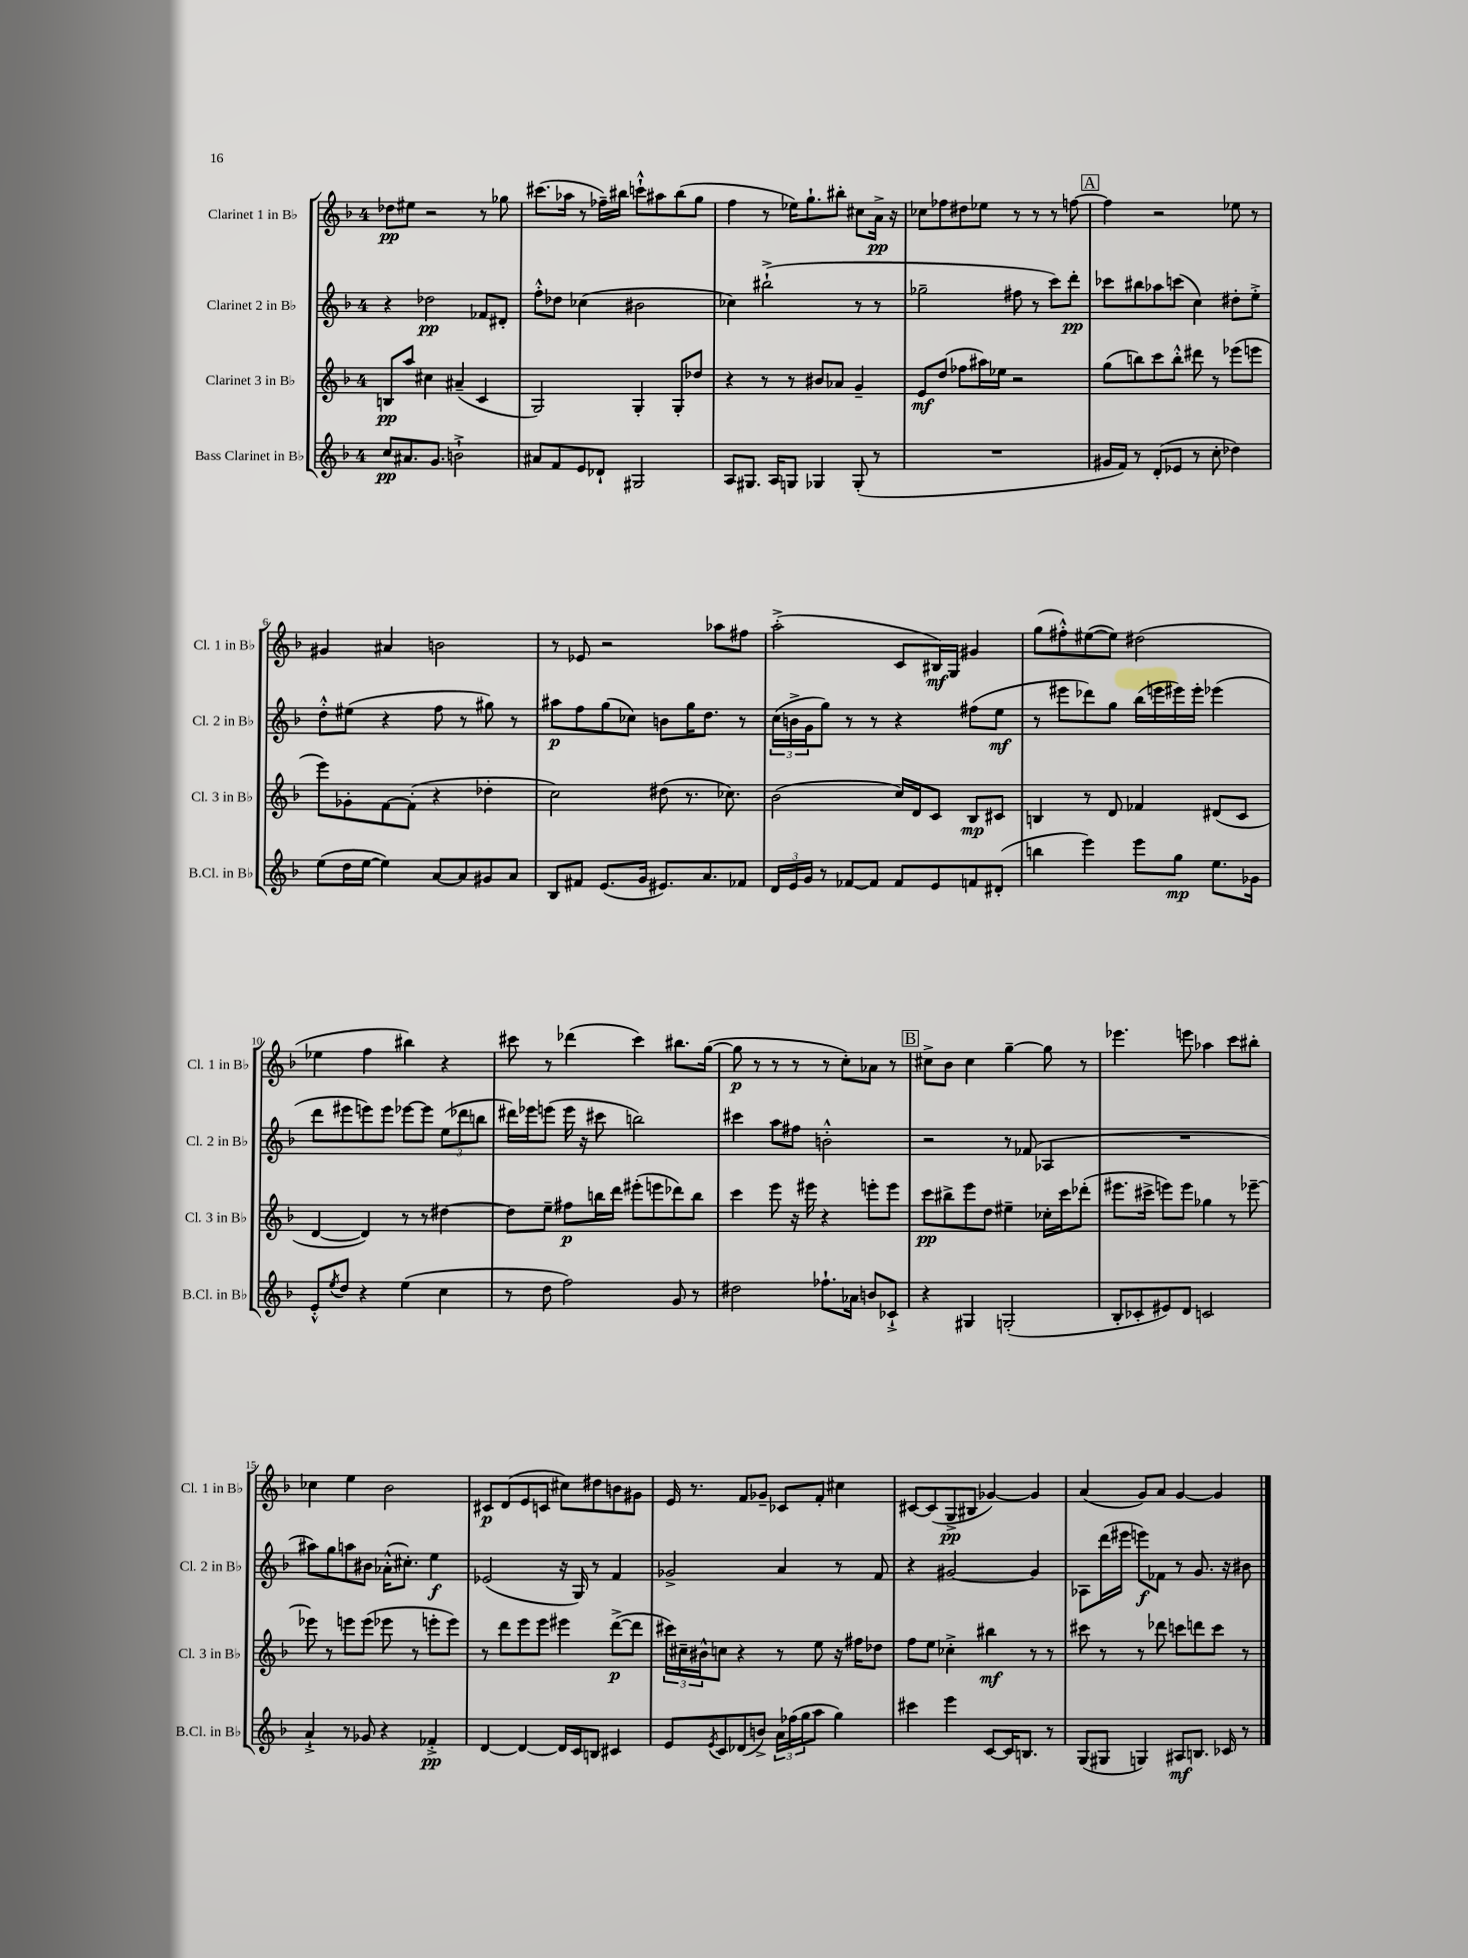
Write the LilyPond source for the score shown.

<<
\new StaffGroup <<
\new Staff = "s0" \with { instrumentName = "Clarinet 1 in Bb" shortInstrumentName = "Cl. 1 in Bb" } {
    \clef treble \key f \major \once \override Staff.TimeSignature.style = #'single-digit \time 4/4
    des''8\pp eis''8 r2 r8 ges''8 |
    cis'''8.( aes''16 r8 fes''16--) bis''16 c'''8-!-^ ais''8 bis''8( g''8 |
    f''4 r8 ees''16) g''8.-! bis''8-. cis''8 a'16->\pp r16 |
    ces''8 fes''8 dis''8 ees''8 r8 r8 r8 f''8~ |
    \mark \markup { \box "A" } f''4 r2 ees''8 r8 |
    gis'4 ais'4 b'2 |
    r8 ees'8 r2 aes''8 fis''8 |
    a''2-.->( c'8 bis16\mf) g16 gis'4 |
    g''8( fis''8-.-^) eis''8~( eis''8) dis''2( |
    ees''4 f''4 bis''4) r4 |
    cis'''8 r8 des'''4( cis'''4) bis''8. g''16~( |
    g''8\p r8 r8 r8 r8 c''8-.) aes'8 r8 |
    \mark \markup { \box "B" } cis''8-> bes'8 cis''4 g''4~-- g''8 r8 |
    ees'''4. e'''8 aes''4 c'''8 bis''8-. |
    ces''4 e''4 bes'2 |
    cis'8\p d'8( e'8 c'8 cis''8) dis''8 b'8 gis'8 |
    e'16 r8. f'8 ges'8-- ces'8 f'8-. cis''4 |
    cis'8~ cis'8( g8->\pp bis8 ges'4~) ges'4 |
    a'4( g'8) a'8 g'4~ g'4 \bar "|." |
}
\new Staff = "s1" \with { instrumentName = "Clarinet 2 in Bb" shortInstrumentName = "Cl. 2 in Bb" } {
    \clef treble \key f \major \once \override Staff.TimeSignature.style = #'single-digit \time 4/4
    r4 des''2\pp fes'8 dis'8-. |
    f''8-.-^ des''8 ces''4( bis'2 |
    ces''4) bis''2-!->( r8 r8 |
    ges''2-- fis''8 r8 c'''8) d'''8-.\pp |
    \mark \markup { \box "A" } ces'''8 bis''8 aes''8 c'''8( c''4) dis''8-. e''8-.-> |
    d''8-.-^ eis''8( r4 f''8 r8 gis''8) r8 |
    ais''8\p f''8 g''8( ces''8) b'8 g''16 d''8. r8 |
    \tuplet 3/2 { c''16( b'16-> g'16 } g''8) r8 r8 r4 fis''8( e''8\mf |
    r8 eis'''8 des'''8) g''8 bes''16( e'''16 eis'''16) eis'''16-. ees'''4( |
    d'''8 eis'''8 e'''8) e'''8 ees'''8~ ees'''8 \tuplet 3/2 { e''8( des'''8 b''8 } |
    dis'''16) ees'''16 e'''8( e'''16 r16 cis'''8 b''2) |
    cis'''4 a''8 fis''8 b'2-.-^ |
    \mark \markup { \box "B" } r2 r8 fes'8( aes4 |
    R1 |
    ais''8) g''8 a''8 bis'8 aes'16-.-^( cis''8.-.) e''4\f |
    ees'2( r16 g16) r8 f'4 |
    ges'2-> a'4 r8 f'8 |
    r4 gis'2~ gis'4 |
    aes8 d'''16( eis'''16 e'''8\f) fes'8 r8 g'8. r16 bis'8 \bar "|." |
}
\new Staff = "s2" \with { instrumentName = "Clarinet 3 in Bb" shortInstrumentName = "Cl. 3 in Bb" } {
    \clef treble \key f \major \once \override Staff.TimeSignature.style = #'single-digit \time 4/4
    b8\pp a''8 cis''4 ais'4--( c'4 |
    g2) g4-. g8-. des''8 |
    r4 r8 r8 bis'8 aes'8 g'4-- |
    e'8\mf d''8( fes''8 ais''16) ees''16 r2 |
    \mark \markup { \box "A" } g''8( b''8) c'''8 b''8-.-^ dis'''8 r8 ees'''8( e'''8 |
    e'''8) ges'8-. f'8~ f'8-.( r4 des''4-. |
    c''2) dis''8( r8. ces''8.) |
    bes'2( c''16) d'16 c'8 bes8\mp cis'8 |
    b4 r8 d'8 fes'4 dis'8( c'8 |
    d'4~ d'4) r8 r8 dis''4~ |
    dis''8 e''8-- fis''8\p b''16 d'''16 eis'''8-.( e'''8 des'''8) b''8 |
    c'''4 e'''8 r16 eis'''16 r4 e'''8-. e'''8 |
    \mark \markup { \box "B" } c'''8\pp bis''8-> e'''8 d''8 eis''4-- ces''16-. c'''16 des'''8-.( |
    eis'''8. cis'''16-> e'''8) e'''8 ges''4 r8 ees'''8~-- |
    ees'''8 r8 e'''8 e'''8( ees'''8 r8 e'''8-. e'''8) |
    r8 d'''8 e'''8 e'''8 eis'''4 d'''8~->\p( d'''8 |
    \tuplet 3/2 { cis'''16) cis''16-- bis'16-^ } c''8 r4 r8 e''8 r16 fis''16 des''8 |
    f''8 e''8 ces''4-.-> bis''4\mf r8 r8 |
    cis'''8 r8 r8 des'''8 c'''8 d'''8 c'''8 r8 \bar "|." |
}
\new Staff = "s3" \with { instrumentName = "Bass Clarinet in Bb" shortInstrumentName = "B.Cl. in Bb" } {
    \clef treble \key f \major \once \override Staff.TimeSignature.style = #'single-digit \time 4/4
    c''8\pp ais'8. g'8. b'2-!-> |
    ais'8 f'8 e'8 des'8-! gis2 |
    a8 gis8. a16 g8 ges4 ges8-.( r8 |
    R1 |
    \mark \markup { \box "A" } gis'16 f'16) r8 d'8-.( ees'8 r8 c''8-. des''4) |
    e''8( d''16 e''16~ e''4) a'8~ a'8 gis'8 a'8 |
    bes8 fis'8 e'8.( g'16 eis'8.) a'8. fes'8 |
    \tuplet 3/2 { d'16 e'16 g'16 } r8 fes'8~ fes'8 fes'8 e'8 f'8 dis'8-.( |
    b''4 e'''4) e'''8 g''8\mp e''8. ges'16 |
    e'8-.-^ \acciaccatura { e''8 } d''8 r4 e''4( c''4 |
    r8 d''8 f''2) g'8 r8 |
    dis''2 fes''8.-! aes'16 b'8 ces'8-!-> |
    \mark \markup { \box "B" } r4 gis4 g2-.( |
    bes8-. ces'8-. eis'8) d'8 c'2 |
    a'4-!-> r8 ges'8 r4 fes'4-.->\pp |
    d'4~ d'4~ d'16 c'16 b8 cis'4 |
    e'8 \acciaccatura { e'8 } c'8 des'8( b'8->) \tuplet 3/2 { a'16 fes''16( g''16 } a''8 g''4) |
    cis'''4 e'''4 c'8~ c'16 b8. r8 |
    g8( gis8 g4) ais8\mf b8. ces'16 r8 \bar "|." |
}
>>
>>
